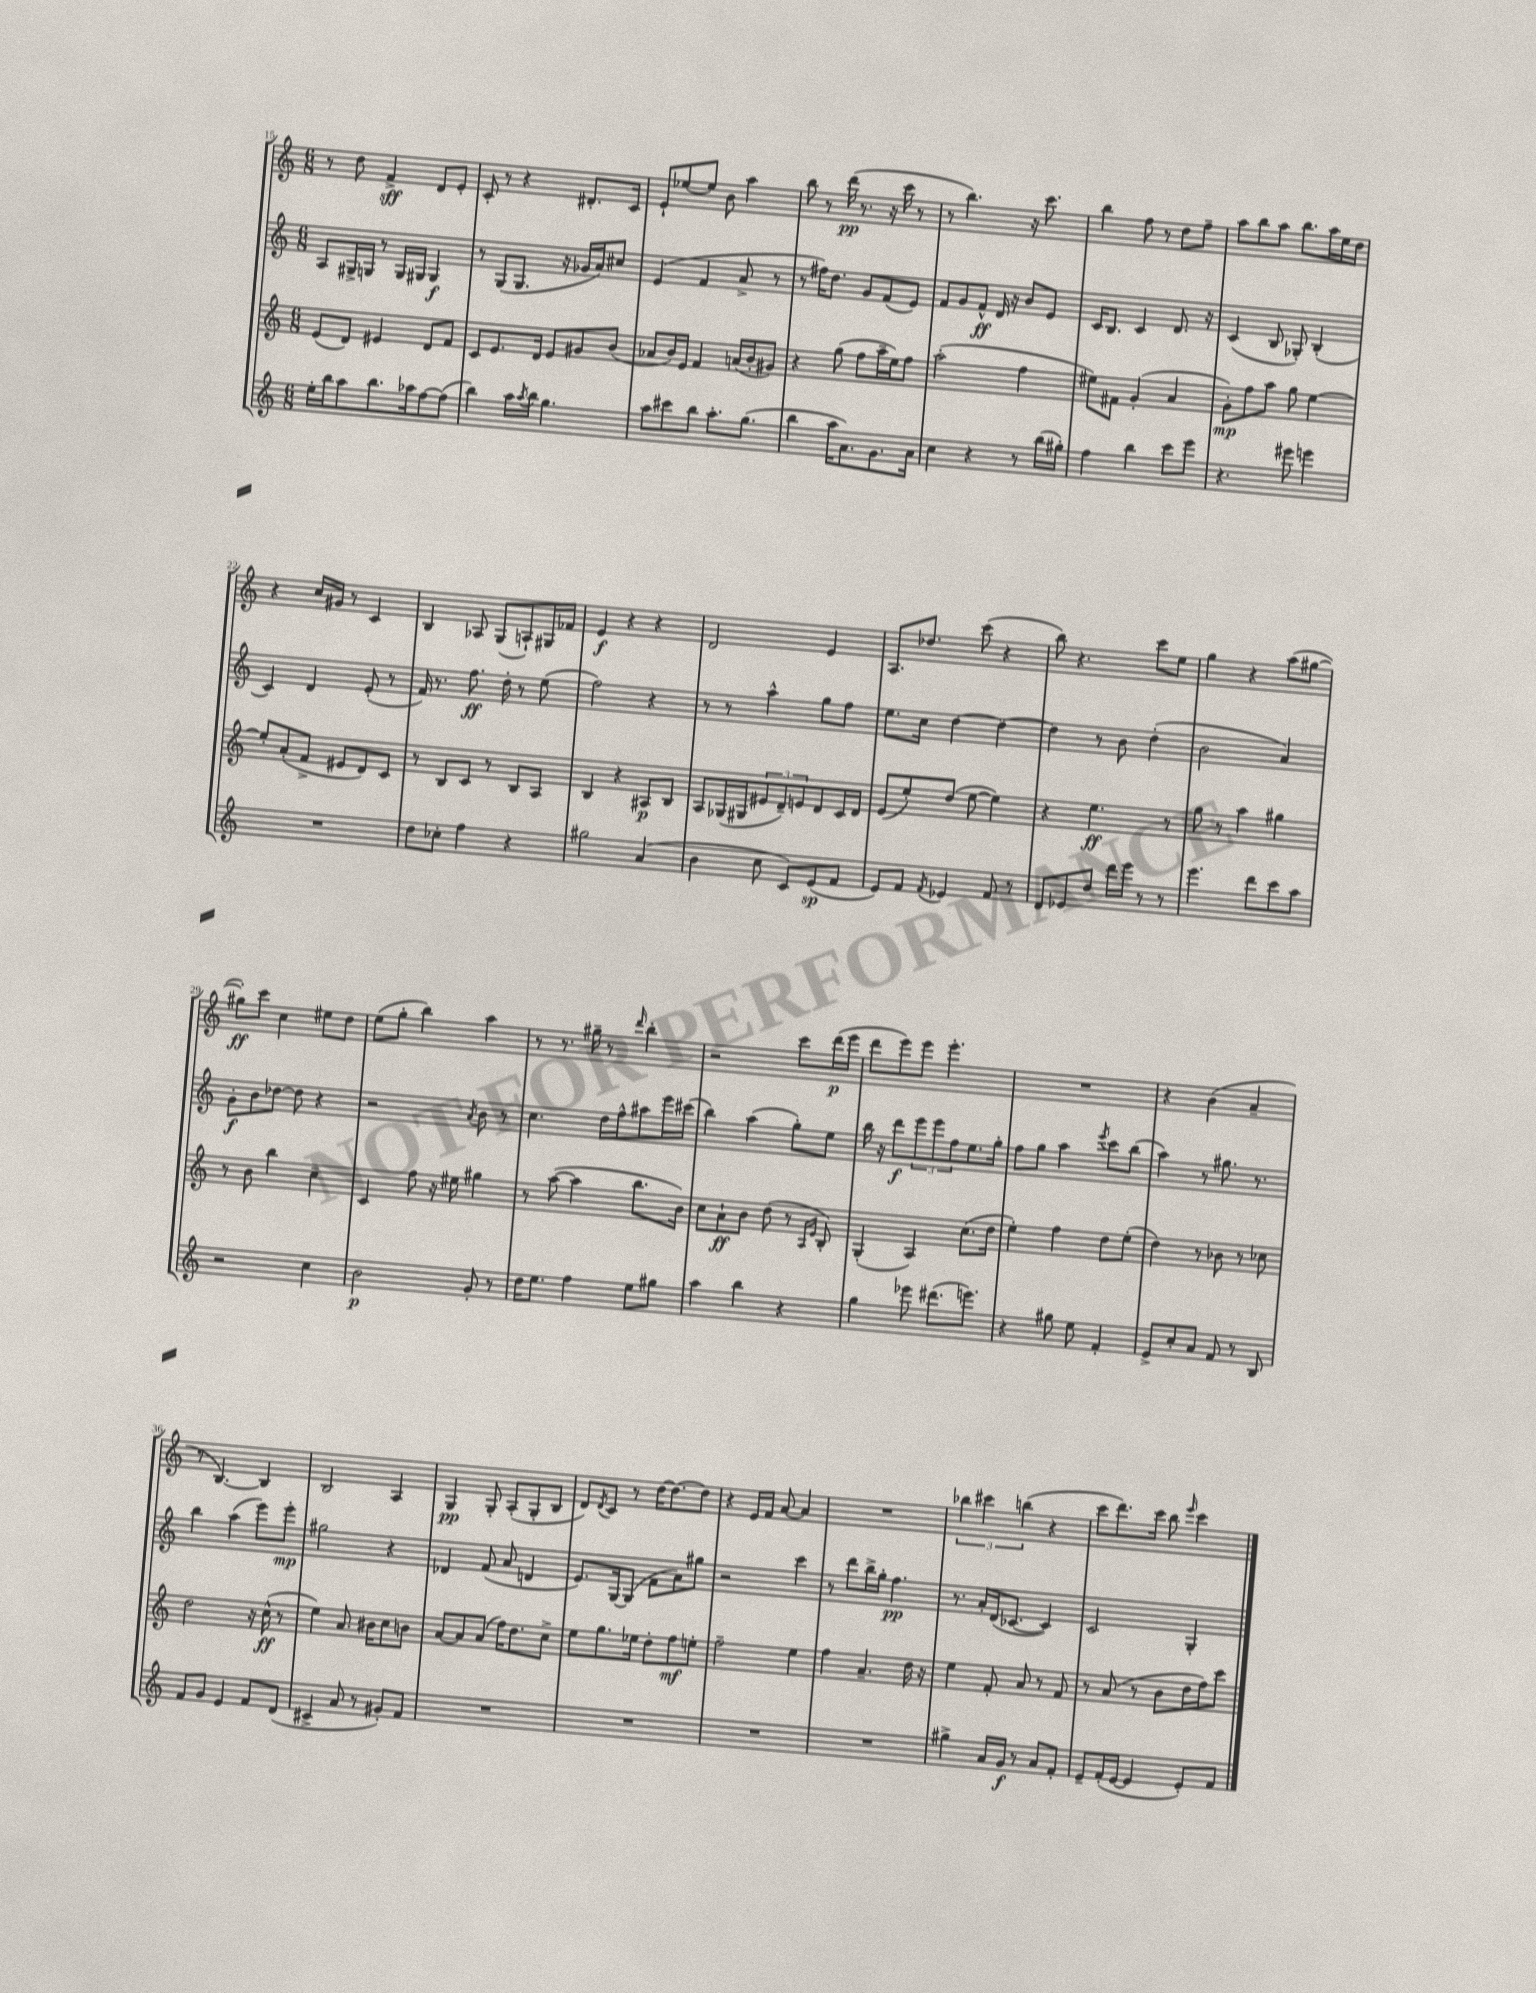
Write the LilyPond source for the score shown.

<<
\new StaffGroup <<
\new Staff = "s0" {
    \clef treble \key c \major \numericTimeSignature \time 6/8
    r8 d''8 f'4->\sff d'8 e'8-. |
    c'8-. r8 r4 dis'8.-. c'16 |
    e'8-! ees''8~ ees''8 b'8 a''4 |
    b''8 r8 d'''16\pp( r8. r16 c'''16 r8 |
    r8 b''4.) r16 c'''8. |
    b''4 f''8 r8 d''8 f''8-- |
    a''8 b''8 a''8 b''8. a''16 e''16 d''16 |
    r4 c''16 gis'16 r8 c'4 |
    b4 aes8 g8( a8-!) gis16 fes'16 |
    e'4\f r4 r4 |
    d'2 e'4 |
    a8. des''8. c'''8( r4 |
    b''8) r4. c'''8 e''8 |
    g''4 r4 a''8( gis''8~ |
    gis''8-.\ff) c'''8 c''4 eis''8 d''8 |
    e''8( g''8-. b''4) a''4 |
    r8 r8. gis''16-- r8 \grace { d'''16 } b''4-. |
    r2 c'''8 d'''16\p( e'''16 |
    d'''8 e'''8) e'''8 e'''4.-. |
    R2. |
    r4 b'4( a'4-- |
    r8 b4.~) b4 |
    b2 a4 |
    g4\pp g8-. a8-.( g8-. b8 |
    d'8) \acciaccatura { d'8 } c'8 r8 d''16~ d''8.~ d''8 |
    r4 e'16 f'16 a'8~ a'4 |
    R2. |
    \tuplet 3/2 { bes''4 cis'''4 b''4( } r4 |
    c'''8 d'''8.) c'''16 b''8 \grace { e'''16 } c'''4 \bar "|." |
}
\new Staff = "s1" {
    \clef treble \key c \major \numericTimeSignature \time 6/8
    a8 gis16-> g16 r8 g16 gis16 gis4\f |
    r8 g8( g8. r16 ges'16 a'16) cis''8 |
    e'4( f'4 a'8-> r8 |
    r8 fis''16) d''8. g'8 f'8( e'8) |
    f'8 g'8 f'8-^\ff d'16 r16 b'8 e'8 |
    c'16 b8. c'4 d'8. r16 |
    c'4( b8 ges8-.) b4-.( |
    c'4) d'4 e'8-.( r8 |
    f'16) r8. f''8.\ff d''16-. r8 e''8( |
    f''2) r4 |
    r8 r8 a''4-^ g''8 f''8 |
    e''8. c''16 d''4~ d''4~ |
    d''4 r8 b'8 d''4-.( |
    b'2 a'4) |
    g'8-.\f b'8 des''8~ des''8 r4 |
    r2 \acciaccatura { a'8 } b'8 r8 |
    c''4. d''16 f''16-^ ais''8 e'''16 cis'''16( |
    b''4) a''4( g''8-.) e''8 |
    b''16 r16 d'''8\f \tuplet 3/2 { e'''8 e'''8 f''8 } e''8. g''16-. |
    f''8 g''8 a''4 \acciaccatura { e'''8 } c'''8 b''8( |
    a''4) r8 gis''8. r8. |
    b''4 a''4( e'''8) e'''8-.\mp |
    gis''2 r4 |
    des'4 f'8( a'8 d'4 |
    e'8.) g16~ g8( f'8 a'8) gis''8 |
    r2 c'''4 |
    r8 d'''8 b''16-> g''16-. f''4.\pp |
    r8. a'16-. d'16( ces'8.~ ces'4) |
    c'2 g4-. \bar "|." |
}
\new Staff = "s2" {
    \clef treble \key c \major \numericTimeSignature \time 6/8
    e'8( d'8) eis'4 d'8 f'8 |
    c'8 e'8. d'16 e'8 gis'8 b'8( |
    aes'8 b'16) e'16 f'4 a'16( b'16-. gis'8) |
    r4 g''8( f''8 a''16-- e''16) f''8 |
    a''2-.( f''4 |
    eis''8) fis'8 g'4-.( a'4 |
    g'8-.\mp) f''8 a''8 g''8 e''4~ |
    e''8-. a'8-.( f'8-> eis'8 d'8) c'8 |
    r8 b8 c'8 r8 b8 a8 |
    b4 r4 ais8\p b8 |
    a8 ges16( gis16 \tuplet 3/2 { eis'8 d'8--) e'8 } d'8 c'16 d'16 |
    e'8( e''8-.) d''8( e''8~ e''4) |
    r4 e''4.\ff r8 |
    g''8 r8 a''4 gis''4 |
    r8 b'8 b''4 c''4-- |
    c'4 f''8 r16 eis''16 gis''4 |
    r8 a''8~( a''4 b''8. b'16) |
    c''8 a'8-!\ff b'8 d''8( r8 \grace { a16 e'16 } b8-.) |
    g4-.( a4) c''8.( d''16 |
    e''4-.) f''4 d''8 e''8-.( |
    d''4) r8 bes'8 r8 ces''8 |
    d''2 r16 c''16-^\ff( r8 |
    e''4) a'8. bis'16 c''8 b'8 |
    a'8~ a'8 a'8( f''16) d''8. c''8-> |
    e''8 g''8. ees''16 d''8-. f''8\mf e''8-. |
    f''2-- e''4 |
    f''4 a'4.-- d''16 r16 |
    e''4 f'8-. a'8 r8 f'8 |
    r8 a'8( r8 b'8 d''16 f''16) c'''8 \bar "|." |
}
\new Staff = "s3" {
    \clef treble \key c \major \numericTimeSignature \time 6/8
    e''16-. b''16 a''8 b''8. aes''16 f''8~ f''8( |
    b''4) a''16 \acciaccatura { a''8 } b''16 g''4. |
    a''8 cis'''8 b''8 a''8.-. g''8.( |
    b''4 a''16 a'8.) g'8. a'16 |
    c''4 r4 r8 b''16( gis''16-.) |
    f''4 b''4 c'''8 e'''8 |
    r4. eis'''8 e'''4 |
    R2. |
    d''8 ces''8-. f''4 r4 |
    gis''2 a'4( |
    b'4 c''8 c'8) e'8\sp( f'8 |
    e'8) f'8 \acciaccatura { f'8 } ees'4 f'8 r8 |
    d'8 ees'8 d''8 d'''16 e'''16 r8 r8 |
    e'''4. d'''8 c'''8 a''8 |
    r2 c''4 |
    b'2\p g'8-. r8 |
    d''16 e''8. f''4 e''8 gis''8 |
    a''4 b''4 r4 |
    g''4 ees'''8 dis'''8.( e'''8.) |
    r4 gis''8 e''8 f'4-. |
    e'8-> c''8-. a'8 f'8 r8 b8 |
    f'8 g'8 e'4 f'8 d'8( |
    cis'4-> a'8 r8 gis'8-.) f'8 |
    R2. |
    R2. |
    R2. |
    R2. |
    gis''4-> a'16 g'16\f r8 a'8 f'8-. |
    e'8-- f'16-.( e'16~ e'4 e'8-.) f'8 \bar "|." |
}
>>
>>
\layout { \context { \Score currentBarNumber = #15 } }
